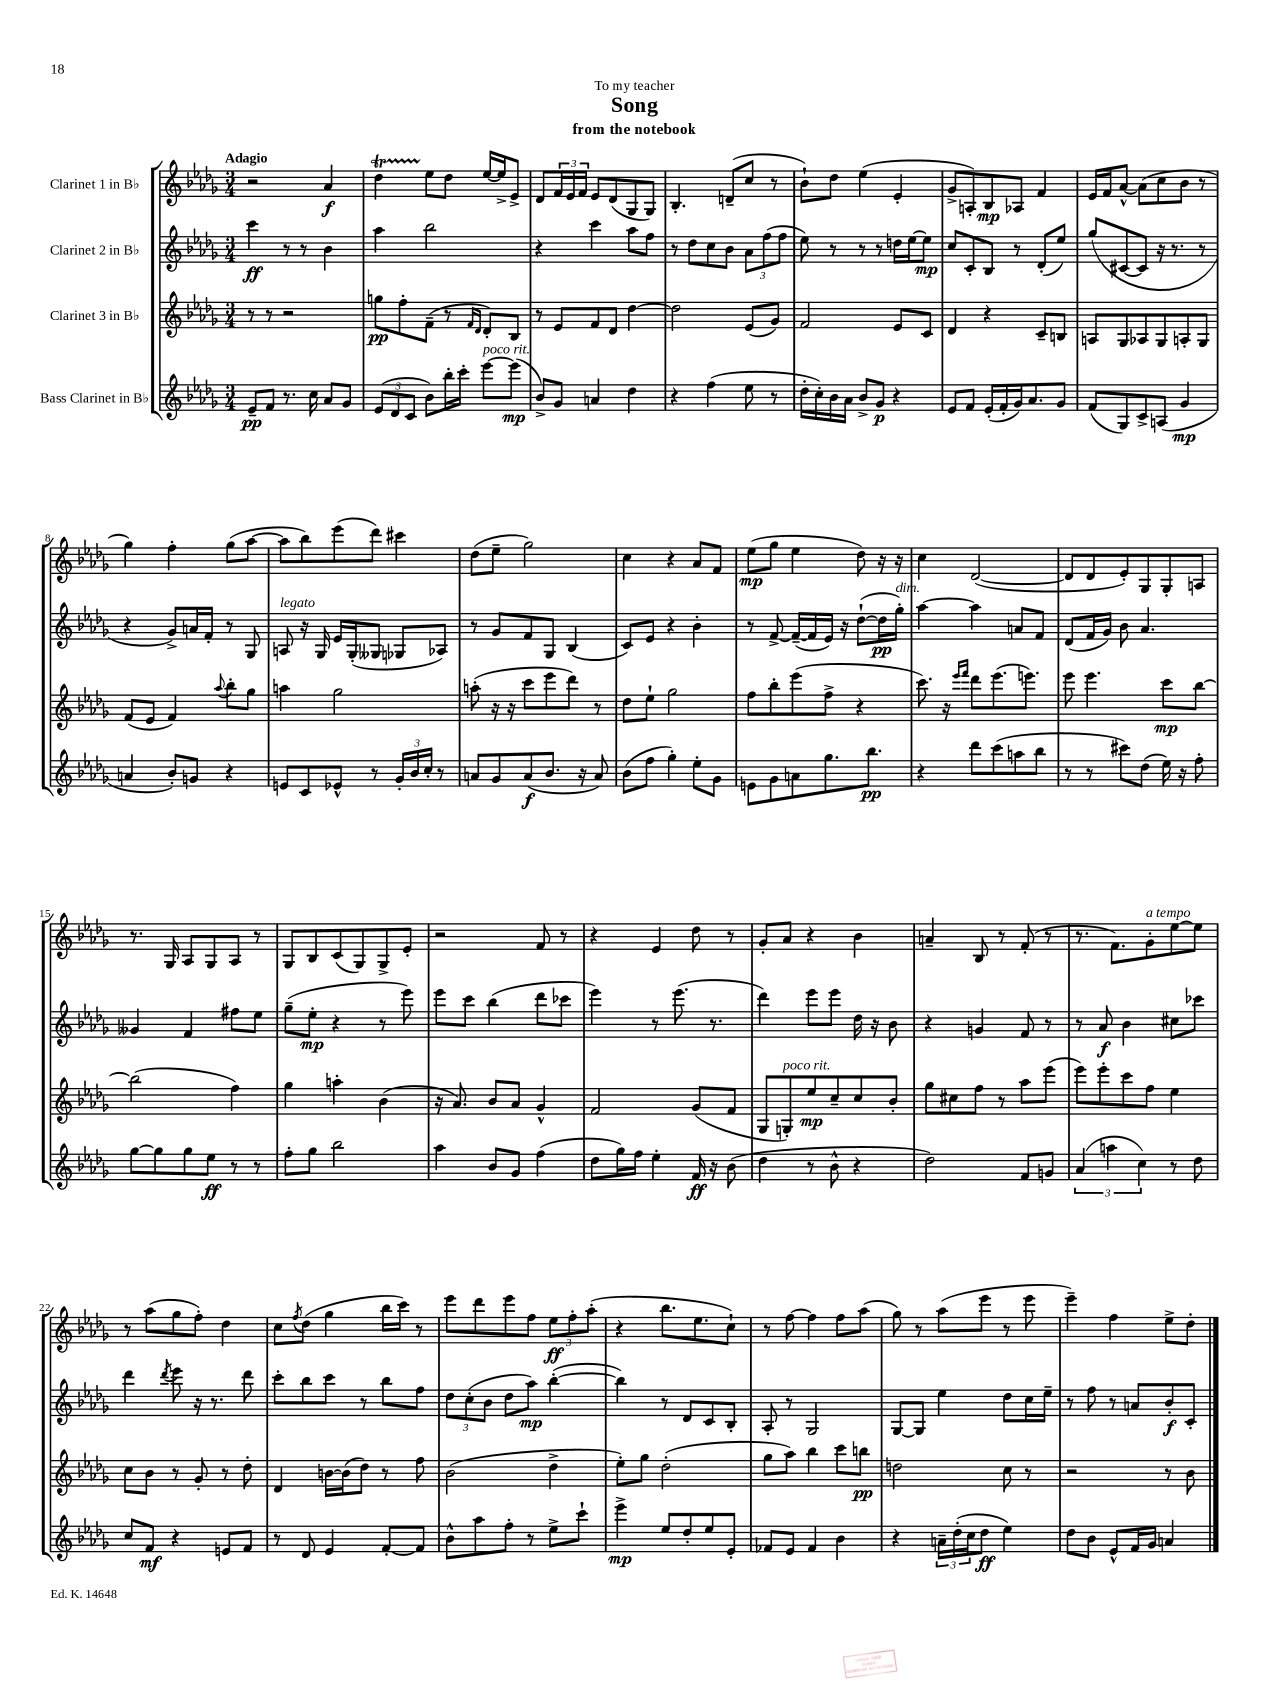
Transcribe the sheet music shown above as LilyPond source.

\header { title = "Song" subtitle = "from the notebook" dedication = "To my teacher" }
<<
\new StaffGroup <<
\new Staff = "s0" \with { instrumentName = "Clarinet 1 in Bb" } {
    \clef treble \key des \major \numericTimeSignature \time 3/4 \tempo "Adagio"
    r2 aes'4\f |
    des''4\startTrillSpan ees''8\stopTrillSpan des''8 ees''16~ ees''16-> ees'8-> |
    des'8 \tuplet 3/2 { f'16 ees'16 f'16 } ees'8 des'8( ges8 ges8) |
    bes4.-. d'8--( c''8 r8 |
    bes'8-!) des''8 ees''4( ees'4-. |
    ges'8-> a8-.) bes8\mp aes8 f'4 |
    ees'16 f'16 aes'8~-^ aes'8( c''8 bes'8 r8 |
    ges''4) f''4-. ges''8( aes''8~ |
    aes''8 bes''8) ees'''8( des'''8) cis'''4 |
    des''8( ees''8-- ges''2) |
    c''4 r4 aes'8 f'8 |
    ees''8\mp( ges''8 ees''4 des''8) r16 r16 |
    c''4 des'2~( |
    des'8 des'8 ees'8-.) ges8 ges8-. a8 |
    r8. ges16 aes8 ges8 aes8 r8 |
    ges8 bes8 c'8( ges8) ges8-> ees'8-. |
    r2 f'8 r8 |
    r4 ees'4 des''8 r8 |
    ges'8-. aes'8 r4 bes'4 |
    a'4-- bes8 r8 f'8-.( r8 |
    r8. f'8.) ges'8-.^\markup { \italic "a tempo" } ees''8~ ees''8 |
    r8 aes''8( ges''8 f''8-.) des''4 |
    c''8 \acciaccatura { f''8 } des''8( ges''4 bes''16 c'''16) r8 |
    ees'''8 des'''8 ees'''8 f''8 \tuplet 3/2 { ees''8\ff f''8-. aes''8-.( } |
    r4 bes''8. ees''8. c''8-!) |
    r8 f''8~ f''4 f''8 aes''8( |
    ges''8) r8 aes''8( ees'''8 r8 ees'''8 |
    ees'''4--) f''4 ees''8-> des''8-. \bar "|." |
}
\new Staff = "s1" \with { instrumentName = "Clarinet 2 in Bb" } {
    \clef treble \key des \major \numericTimeSignature \time 3/4
    c'''4\ff r8 r8 bes'4 |
    aes''4 bes''2 |
    r4 c'''4 aes''8 f''8 |
    r8 des''8 c''8 bes'8 \tuplet 3/2 { aes'8 f''8( f''8 } |
    ees''8) r8 r8 r8 d''16 ees''16~ ees''8\mp |
    c''8 c'8-. bes8 r8 des'8-.( ees''8) |
    ges''8( cis'8~ cis'8 r16 r8. r8 |
    r4 ges'8->) a'16 f'16-. r8 ges8 |
    a8^\markup { \italic "legato" } r16 ges16 ees'16 ges16-.( geses8 ges8 aes8) |
    r8 ges'8 f'8 ges8 bes4( |
    c'8) ees'8 r4 bes'4-. |
    r8 f'8~-> f'16~--( f'16 ees'16) r16 des''8~-!( des''16\pp ges''16-.^\markup { \italic "dim." }) |
    aes''4~ aes''4 a'8 f'8 |
    des'8( f'16 ges'16) bes'8 aes'4. |
    geses'4 f'4 fis''8 ees''8 |
    ges''8--( ees''8-.\mp r4 r8 ees'''8) |
    ees'''8 c'''8 bes''4( des'''8 ces'''8 |
    ees'''4) r8 ees'''8.( r8. |
    des'''4) ees'''8 ees'''8 des''16 r16 bes'8 |
    r4 g'4 f'8 r8 |
    r8 aes'8\f bes'4 cis''8 ces'''8 |
    des'''4 \acciaccatura { des'''8 } ees'''8 r16 r8. des'''8 |
    c'''8-. bes''8 c'''8 r8 bes''8 f''8 |
    \tuplet 3/2 { des''8 c''8-.( bes'8 } des''8 aes''8\mp) bes''4~-.( |
    bes''4) r8 des'8 c'8 bes8-. |
    aes8-. r8 ges2 |
    ges8~ ges8 ees''4 des''8 c''16 ees''16-- |
    r8 f''8 r8 a'8 bes'8-.\f c'8-. \bar "|." |
}
\new Staff = "s2" \with { instrumentName = "Clarinet 3 in Bb" } {
    \clef treble \key des \major \numericTimeSignature \time 3/4
    r8 r8 r2 |
    g''8\pp f''8-. f'8--( r8 \grace { f'16 des'16 } des'8-.) bes8 |
    r8 ees'8 f'8 des'8 des''4~ |
    des''2 ees'8( ges'8) |
    f'2 ees'8 c'8 |
    des'4 r4 c'8-- b8 |
    a8 ges8 aes8 ges8 a8-. ges8 |
    f'8( ees'8 f'4) \appoggiatura { aes''8 } bes''8-. ges''8 |
    a''4 ges''2 |
    a''8-.( r16 r16 c'''8 ees'''8 des'''8) r8 |
    des''8 ees''8-! ges''2 |
    f''8 bes''8-. ees'''8( f''8-> r4 |
    c'''8.) r16 \grace { ees'''16 f'''16 } des'''8 ees'''8.( e'''8.) |
    ees'''8 ees'''4. c'''8\mp bes''8~ |
    bes''2( f''4) |
    ges''4 a''4-. bes'4( |
    r16 aes'8.) bes'8 aes'8 ges'4-^ |
    f'2 ges'8( f'8 |
    ges8 g8-.^\markup { \italic "poco rit." }) ees''8\mp c''8-- c''8 bes'8-. |
    ges''8 cis''8 f''8 r8 aes''8 ees'''8( |
    ees'''8) ees'''8-. c'''8 f''8 ees''4 |
    c''8 bes'8 r8 ges'8-. r8 des''8-. |
    des'4 b'16~ b'16( des''8) r8 f''8 |
    bes'2( des''4-> |
    ees''8-.) ges''8 des''2-.( |
    ges''8 aes''8) bes''4 c'''8 b''8\pp |
    d''2 c''8 r8 |
    r2 r8 bes'8 \bar "|." |
}
\new Staff = "s3" \with { instrumentName = "Bass Clarinet in Bb" } {
    \clef treble \key des \major \numericTimeSignature \time 3/4
    ees'8--\pp f'8 r8. c''16 aes'8 ges'8 |
    \tuplet 3/2 { ees'8( des'8 c'8 } bes'8) bes''16-. c'''16-. ees'''8~^\markup { \italic "poco rit." } ees'''8\mp( |
    bes'8->) ges'8 a'4 des''4 |
    r4 f''4( ees''8 r8 |
    des''16-. c''16-.) bes'16 aes'16 bes'8-> ges'8\p r4 |
    ees'8 f'8 ees'16-.( f'16-. ges'16) aes'8. ges'8 |
    f'8( ges8) c'8-> a8( ges'4\mp |
    a'4 bes'8-.) g'8 r4 |
    e'8 c'8 ees'8-^ r8 \tuplet 3/2 { ges'16-. bes'16 c''16-. } r8 |
    a'8 ges'8 a'8\f( bes'8. r16 a'8) |
    bes'8( f''8 ges''4-.) ees''8-. ges'8 |
    e'8 ges'8 a'8 ges''8. bes''8.\pp |
    r4 des'''8 c'''8( a''8 bes''8 |
    r8 r8 cis'''8) des''8( ees''16) r16 f''8-. |
    ges''8~ ges''8 ges''8 ees''8\ff r8 r8 |
    f''8-. ges''8 bes''2 |
    aes''4 bes'8 ges'8 f''4( |
    des''8 ges''16) f''16 ees''4-. f'16\ff r16 bes'8( |
    des''4 r8 bes'8-^ r4 |
    des''2) f'8 g'8 |
    \tuplet 3/2 { aes'4( a''4 c''4) } r8 des''8 |
    c''8 f'8\mf r4 e'8 f'8 |
    r8 des'8 ees'4 f'8~-. f'8 |
    bes'8-^ aes''8 f''8-. r8 ees''8-> c'''8-! |
    ees'''4->\mp ees''8 des''8-. ees''8 ees'8-. |
    fes'8 ees'8 fes'4 bes'4 |
    r4 \tuplet 3/2 { a'16-- des''16-.( c''16 } des''8\ff ees''4) |
    des''8 bes'8 ees'8-^ f'16 ges'16 a'4 \bar "|." |
}
>>
>>
